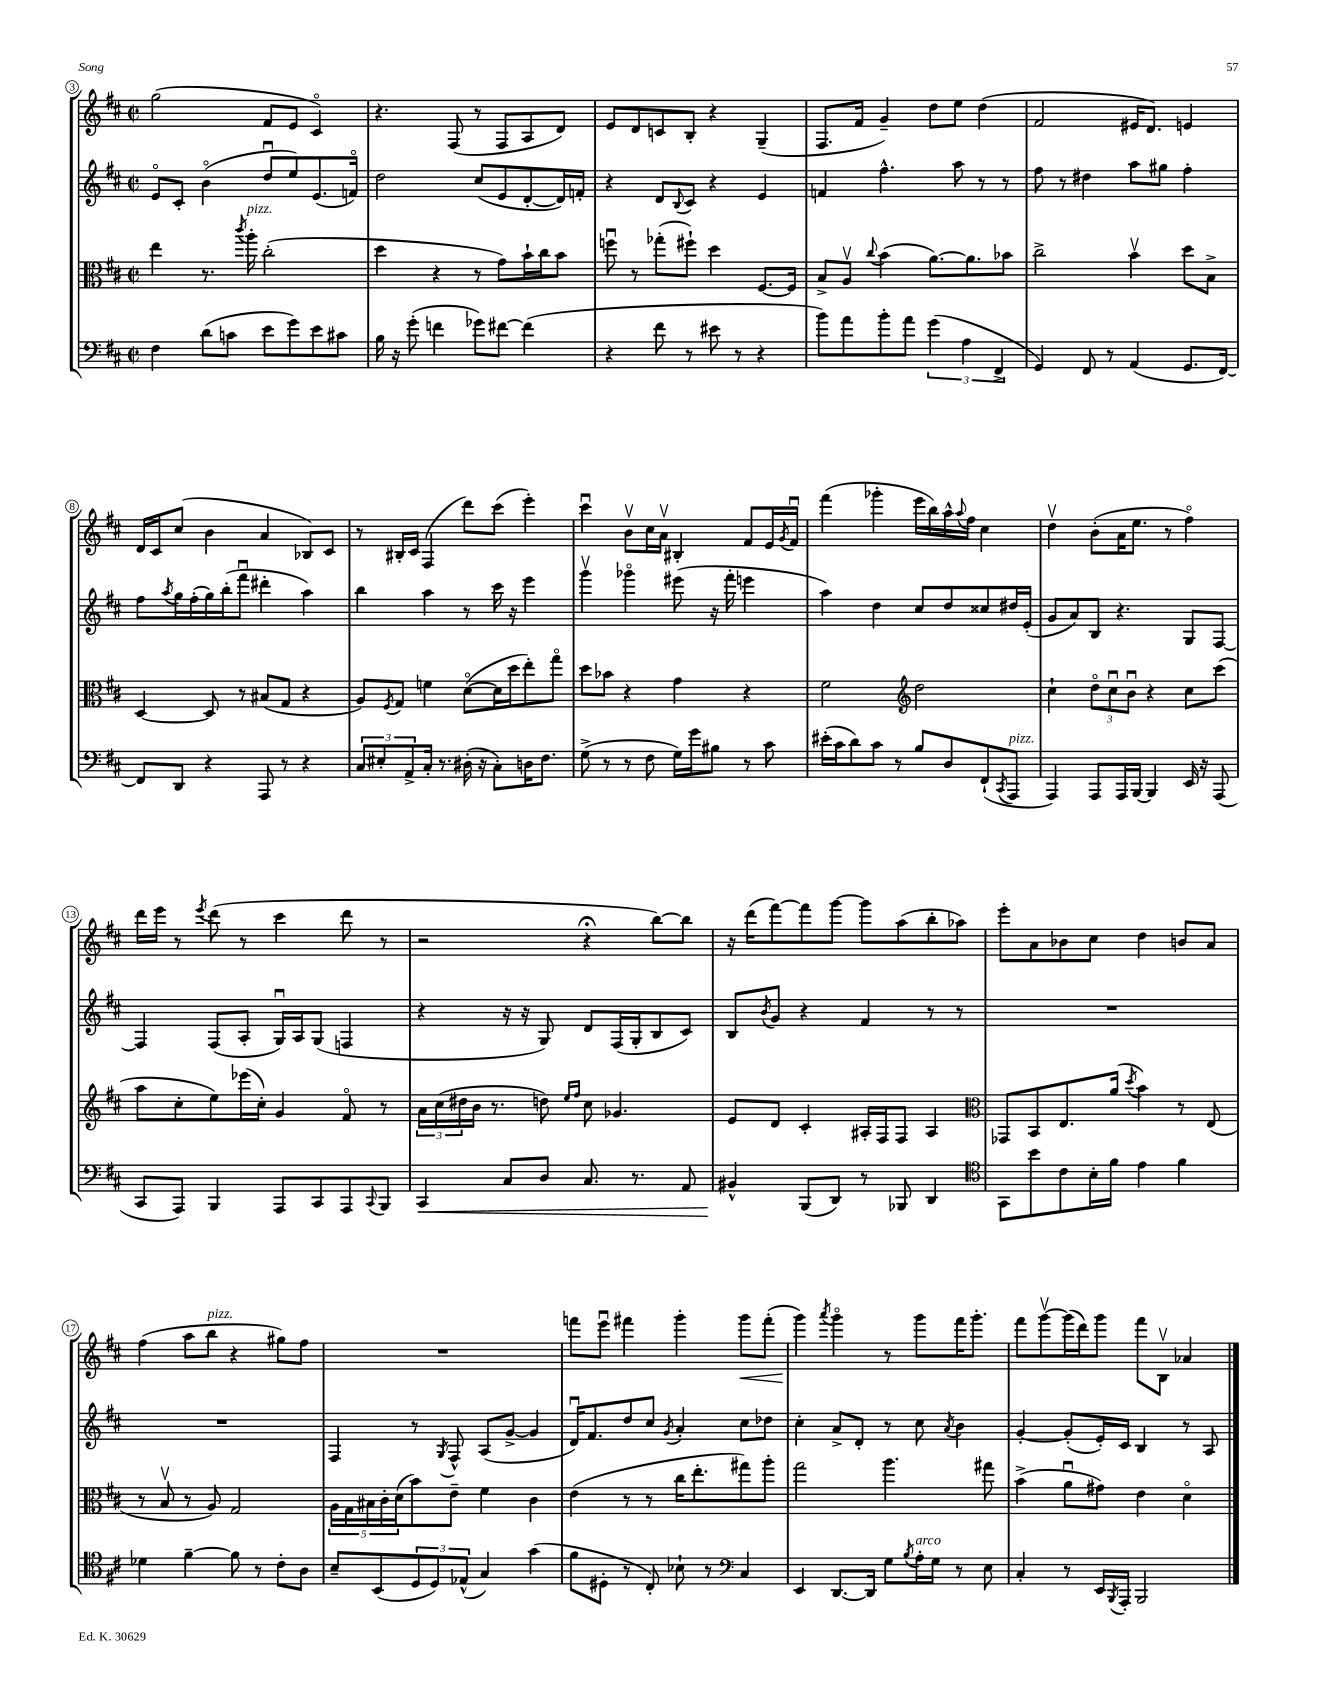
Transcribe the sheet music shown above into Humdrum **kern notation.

**kern	**dynam	**kern	**kern	**kern	**dynam
*part4	*part4	*part3	*part2	*part1	*part1
*staff4	*staff4	*staff3	*staff2	*staff1	*staff1
*clefF4	*	*clefC3	*clefG2	*clefG2	*
*k[f#c#]	*	*k[f#c#]	*k[f#c#]	*k[f#c#]	*
*M2/2	*	*M2/2	*M2/2	*M2/2	*
*met(c|)	*	*met(c|)	*met(c|)	*met(c|)	*
=3	=3	=3	=3	=3	=3
4F#\	.	4ee\	8e/L	(2gg\	.
.	.	.	8c#'/J	.	.
(8d\L	.	8.r	(4b\	.	.
8cn\J	.	.	.	.	.
.	.	8qccc#/	.	.	.
!	!	!LO:TX:a:i:t=pizz.	!	!	!
.	.	16aa'\	.	.	.
8e\L	.	(2cc#'\	8ddu/L	8f#/L	.
8g\)	.	.	8ee/)	8e/J	.
8e\	.	.	(8.e/	4c#/)	.
8c#X\J	.	.	.	.	.
.	.	.	16fn/Jk)	.	.
=4	=4	=4	=4	=4	=4
16B\	.	4dd\	2dd\	4.r	.
16r	.	.	.	.	.
(8g'\	.	.	.	.	.
4fn\	.	4r	.	.	.
.	.	.	.	(8F#/	.
8g-X\L)	.	8r	(8cc#/L	8r	.
[8f#X\J	.	8g\L)	8e/	8F#/L	.
(4f#\]	.	16b`\L	[8d'/	8A/	.
.	.	16cc#\J	.	.	.
.	.	8b\J	16d/L])	8d/J)	.
.	.	.	16fn'/JJ	.	.
=5	=5	=5	=5	=5	=5
4r	.	8ffnu\	4r	8e/L	.
.	.	8r	.	8d/	.
8f#\	.	(8gg-X'\L	8d/L	8cn/	.
.	.	.	8qqB/	.	.
8r	.	8ff#X`\J)	8c#/J	8B'/J	.
8e#X\	.	4dd\	4r	4r	.
8r	.	.	.	.	.
4r	.	[8.F#/L	4e/	(4G~/	.
.	.	16F#/Jk]	.	.	.
=6	=6	=6	=6	=6	=6
8b\L)	.	8B^/L	4fn/	8.F#/L	.
8a\	.	8Av/J	.	.	.
.	.	.	.	16f#/Jk	.
.	.	8qqcc#/	.	.	.
8b'\	.	(4b\	4.ff#^^\	4g~/)	.
8a\J	.	.	.	.	.
(6g\	.	[8.a\L)	.	8dd\L	.
.	.	.	8aa\	8ee\J	.
6A\	.	.	.	.	.
.	.	8.a\]	.	.	.
.	.	.	8r	(4dd\	.
6FF#^/	.	.	.	.	.
.	.	8b-X\J	8r	.	.
=7	=7	=7	=7	=7	=7
4GG/)	.	2cc#^\	8ff#\	2f#/	.
.	.	.	8r	.	.
8FF#/	.	.	4dd#X\	.	.
8r	.	.	.	.	.
(4AA/	.	4bv\	8aa\L	16e#X/KL	.
.	.	.	.	8.d/J)	.
.	.	.	8gg#X\J	.	.
8.GG/L	.	8dd\L	4ff#'\	4en/	.
.	.	8B^\J	.	.	.
[16FF#/Jk)	.	.	.	.	.
!!LO:LB:g=z
=8	=8	=8	=8	=8	=8
8FF#/L]	.	[4D/	8ff#\L	16d/LL	.
.	.	.	.	16c#/J	.
.	.	.	8qaa/	.	.
8DD/J	.	.	16gg\L	(8cc#/J	.
.	.	.	(16ff#'\	.	.
4r	.	8D/]	16gg\)	4b\	.
.	.	.	(16bb'\J	.	.
.	.	8r	8fff#u\J	.	.
8AAA/	.	(8B#X/L	4ddd#X'\	4a/	.
8r	.	8G/J	.	.	.
4r	.	4r	4aa\)	8B-X/L)	.
.	.	.	.	8c#/J	.
=9	=9	=9	=9	=9	=9
12C#/L	.	8A/L)	4bb\	8r	.
12E#X'/	.	.	.	.	.
.	.	8qF#/	.	.	.
.	.	8G/J	.	16B#X'/LL	.
12AA^/	.	.	.	.	.
.	.	.	.	16c#/JJ	.
16C#'/Jk	.	4fn\	4aa\	(4F#/	.
8.r	.	.	.	.	.
(16D#X'\	.	([8d\L	8r	8ddd\L)	.
16r	.	.	.	.	.
8C#'\L)	.	16d\L]	16ccc#\	(8ccc#\J	.
.	.	16dd\J	16r	.	.
16Dn\K	.	8ee'\)	4eee\	4eee'\)	.
8.F#\J	.	.	.	.	.
.	.	8gg\J	.	.	.
=10	=10	=10	=10	=10	=10
(8G^\	.	8dd\L	4gggv\	4ccc#u\	.
8r	.	8b-X\J	.	.	.
8r	.	4r	4ggg-X\	8bv\L	.
8F#\	.	.	.	16cc#\L	.
.	.	.	.	16av\JJ	.
16G\LL)	.	4g\	(8eee#X\	4B#X'/	.
16g\J	.	.	.	.	.
8B#X\J	.	.	16r	.	.
.	.	.	16fff#'\	.	.
8r	.	4r	4eeen\	8f#/L	.
8c#\	.	.	.	16e/L	.
.	.	.	.	8qg/	.
.	.	.	.	16f#u/JJ	.
=11	=11	=11	=11	=11	=11
(16e#X'\LL	.	2f#\	4aa\)	(4fff#\	.
16c#\J	.	.	.	.	.
8d\)	.	.	.	.	.
8c#\J	.	.	4dd\	4ggg-X'\	.
8r	.	.	.	.	.
*	*	*clefG2	*	*	*
8B/L	.	2dd\	8cc#/L	16eee\LL	.
.	.	.	.	16bb\)	.
8D/	.	.	8dd/	16aa^^\	.
.	.	.	.	8qqaa/	.
.	.	.	.	16ff#\JJ	.
(8FF#`/	.	.	8cc##X/	4cc#\	.
8qCC#/	.	.	.	.	.
!LO:TX:a:i:t=pizz.	!	!	!	!	!
8AAA/J	.	.	16dd#X/L	.	.
.	.	.	(16e'/JJ	.	.
=12	=12	=12	=12	=12	=12
4AAA/)	.	4cc#`\	8g/L	4ddv\	.
.	.	.	8a/)	.	.
8AAA/L	.	12dd\L	8B/J	(8b'\L	.
.	.	12cc#u\	.	.	.
16AAA/L	.	.	4.r	16a\K	.
.	.	12bu\J	.	.	.
[16BBB/JJ	.	.	.	8.ee\J	.
4BBB/]	.	4r	.	.	.
.	.	.	.	8r	.
16EE/	.	8cc#\L	8G/L	4ff#\)	.
16r	.	.	.	.	.
(8AAA/	.	(8ccc#\J	[8F#/J	.	.
!!LO:LB:g=z
=13	=13	=13	=13	=13	=13
8CC#/L	.	8aa\L	4F#/]	16ddd\LL	.
.	.	.	.	16eee\JJ	.
8AAA/J)	.	8cc#'\	.	8r	.
.	.	.	.	8qeee/	.
4BBB/	.	8ee\)	(8F#/L	(8ddd\	.
.	.	(16eee-X\L	8A'/J	8r	.
.	.	16cc#'\JJ)	.	.	.
8AAA/L	.	4g/	16Gu/LL)	4ccc#\	.
.	.	.	16A/J	.	.
8CC#/	.	.	(8G/J	.	.
8AAA/	.	8f#/	4Fn/	8ddd\	.
8qqCC#/	.	.	.	.	.
8BBB/J	.	8r	.	8r	.
=14	=14	=14	=14	=14	=14
!	!LO:HP:b	!	!	!	!
4CC#/	<	24a\LL	4r	2r	.
.	.	(24cc#\	.	.	.
.	.	24dd#X\	.	.	.
.	.	16b\JJ	.	.	.
.	.	8.r	.	.	.
8C#/L	.	.	16r	.	.
.	.	.	16r	.	.
8D/J	.	8ddn\)	8G/)	.	.
.	.	16qqee/LL	.	.	.
.	.	16qqff#/JJ	.	.	.
8.C#/	.	8cc#\	8d/L	4r;<	.
.	.	4.g-X/	(16F#/L	.	.
8.r	.	.	16G'/J	.	.
.	.	.	8B/	[8bb\L)	.
8AA/	.	.	8c#/J)	8bb\J]	.
=15	=15	=15	=15	=15	=15
4BB#X^^/	.	8e/L	8B/L	16r	.
.	.	.	.	(16ddd\KL	.
.	.	.	8qb/	.	.
.	.	8d/J	8g/J	[8fff#\)	.
(8BBB/L	[	4c#'/	4r	8fff#\]	.
8DD/J)	.	.	.	[8ggg\J	.
8r	.	16A#X'/LL	4f#/	8ggg\L]	.
.	.	16F#/J	.	.	.
8BBB-X/	.	8F#/J	.	(8aa\	.
4DD/	.	4A#/	8r	8bb'\	.
.	.	.	8r	8aa-X\J)	.
=16	=16	=16	=16	=16	=16
*clefC4	*	*clefC3	*	*	*
8GG\L	.	8GG-X/L	1r	8eee'\L	.
8b\	.	8BB/	.	8a\	.
8c#\	.	8.E/	.	8b-X\	.
16B'\L	.	.	.	8cc#\J	.
16f#\JJ	.	(16a/Jk	.	.	.
.	.	8qdd/	.	.	.
4e\	.	4b\)	.	4dd\	.
4f#\	.	8r	.	8bn/L	.
.	.	(8E/	.	8a/J	.
!!LO:LB:g=z
=17	=17	=17	=17	=17	=17
4d-X\	.	8r	1r	(4ff#\	.
.	.	8Bv/	.	.	.
[4f#~\	.	8r	.	8aa\L	.
!	!	!	!	!LO:TX:a:i:t=pizz.	!
.	.	8A/)	.	8bb\J	.
8f#\]	.	2G/	.	4r	.
8r	.	.	.	.	.
8c#'\L	.	.	.	8gg#X\L)	.
8A\J	.	.	.	8ff#\J	.
=18	=18	=18	=18	=18	=18
8B~/L	.	20A\LL	4F#/	1r	.
.	.	20G\	.	.	.
.	.	20B#X\	.	.	.
(8BB/	.	.	.	.	.
.	.	20c#'\	.	.	.
.	.	(20d\J	.	.	.
12D/	.	8b\)	8r	.	.
12D/)	.	.	.	.	.
.	.	.	8qG/	.	.
.	.	8e~\J	8F#^^/	.	.
(12E-X^^/J	.	.	.	.	.
4G/)	.	4f#\	(8A/L	.	.
.	.	.	[8g^/J	.	.
(4g\	.	4c#\	4g/]	.	.
=19	=19	=19	=19	=19	=19
8f#\L	.	(4e\	16du/KL)	8fffn\L	.
.	.	.	8.f#/	.	.
8D#X'\J	.	.	.	8eeeu\J	.
8r	.	8r	8dd/	4fff#X\	.
8C#'/)	.	8r	8cc#/J	.	.
.	.	.	8qg/	.	.
8B-X`\	.	16cc#\KL	4a'/	4ggg'\	.
.	.	8.ee'\	.	.	.
8r	.	.	.	.	.
*clefF4	*	*	*	*	*
!	!	!	!	!	!LO:HP:b
4C#/	.	8gg#X\)	8cc#\L	8ggg\L	<
.	.	8aa'\J	8dd-X\J	(8fff#'\J	.
=20	=20	=20	=20	=20	=20
4EE/	.	2gg\	4cc#'\	4ggg\)	.
.	.	.	.	8qaaa/	.
[8.DD/L	.	.	8a^/L	4ggg\	[
.	.	.	8d'/J	.	.
16DD/Jk]	.	.	.	.	.
8G\L	.	4.aa\	8r	8r	.
8qB/	.	.	.	.	.
!LO:TX:a:i:t=arco	!	!	!	!	!
16A'\L	.	.	8cc#\	8ggg\L	.
16G\JJ	.	.	.	.	.
.	.	.	8qa/	.	.
8r	.	.	4b\	16fff#\K	.
.	.	.	.	8.ggg'\J	.
8E\	.	8gg#X\	.	.	.
=21	=21	=21	=21	=21	=21
4C#'/	.	(4b^\	[4g'/	8fff#\L	.
.	.	.	.	[8gggv\	.
8r	.	8au\L	(8g'/L]	(16ggg\L]	.
.	.	.	.	16ddd\J)	.
16EE/LL	.	8g#X\J)	16e'/L)	8ggg\J	.
8qBBB/	.	.	.	.	.
16AAA'/JJ	.	.	16c#/JJ	.	.
2BBB/	.	4e\	4B/	8fff#\L	.
.	.	.	.	8Bv\J	.
.	.	4d\	8r	4a-X/	.
.	.	.	8A/	.	.
==	==	==	==	==	==
*-	*-	*-	*-	*-	*-
